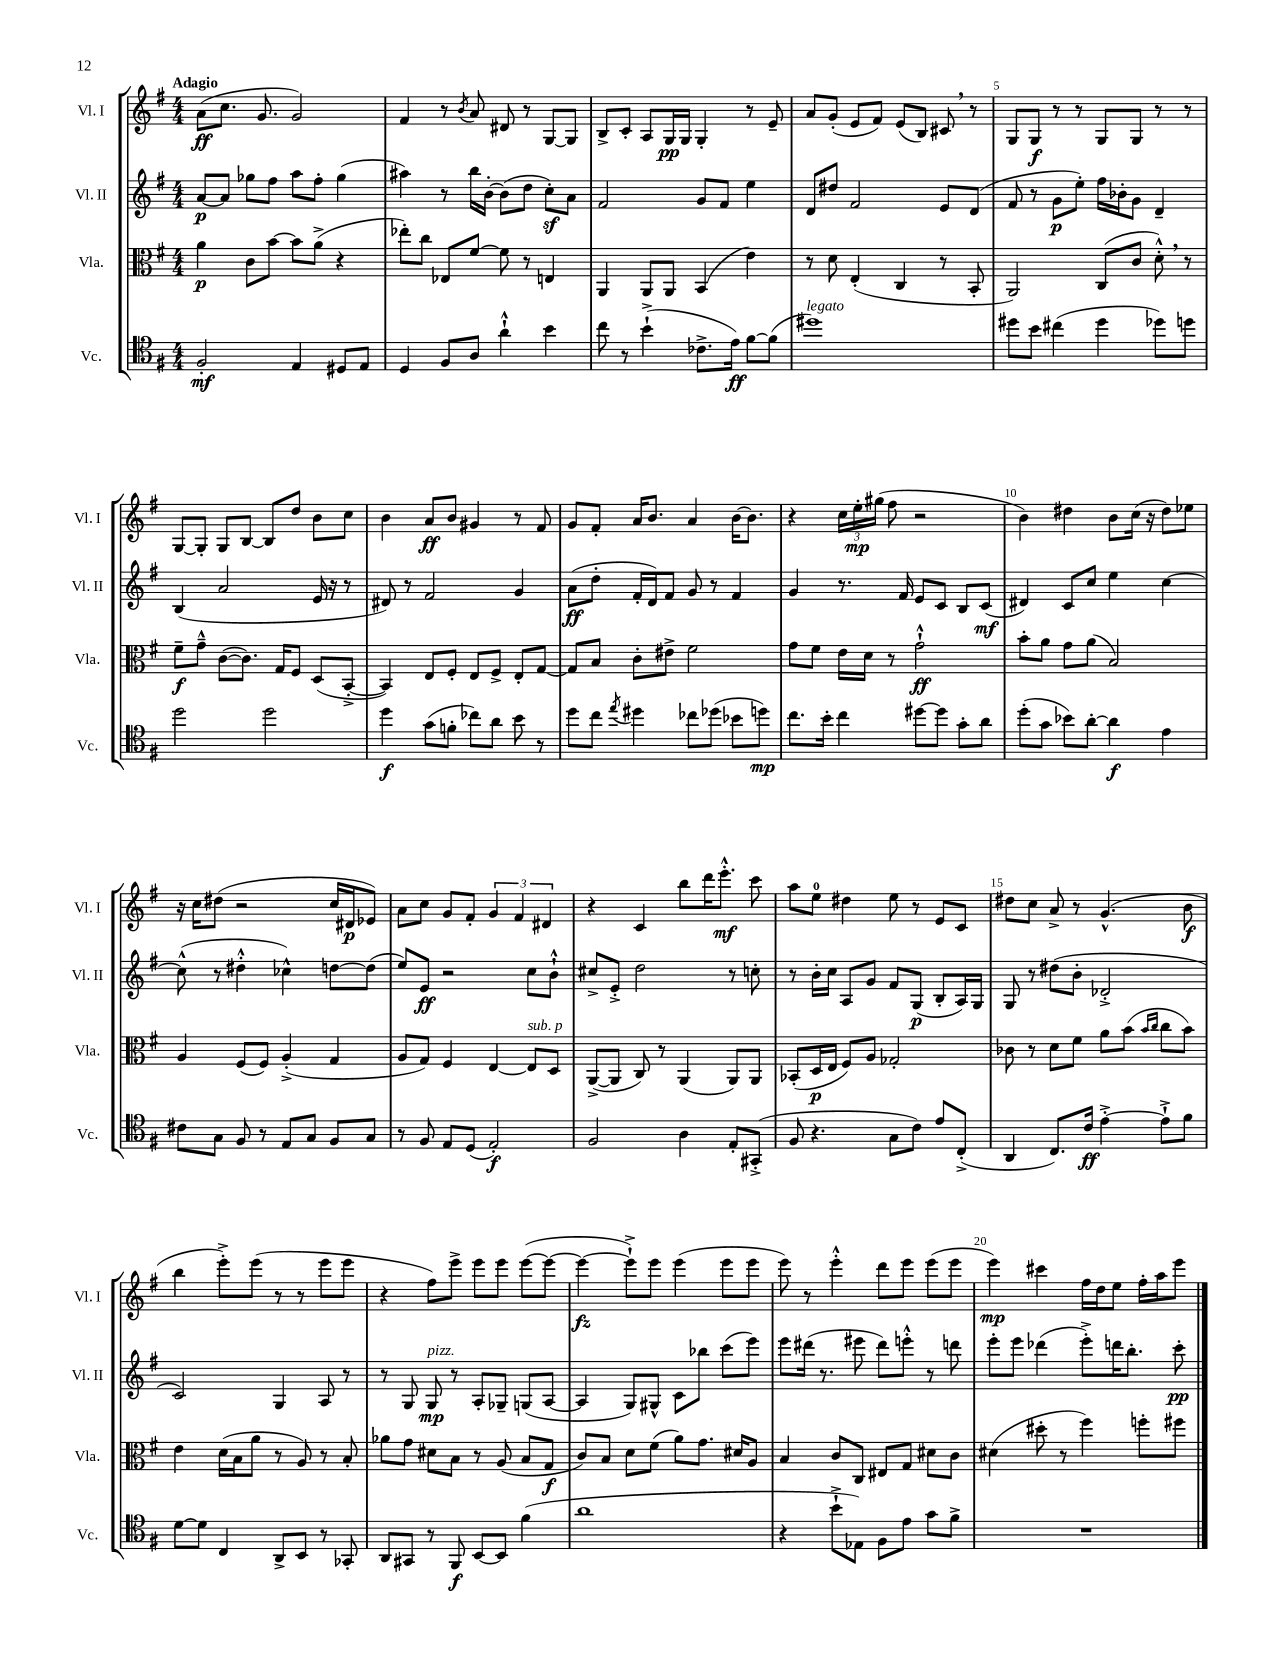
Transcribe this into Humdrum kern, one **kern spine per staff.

**kern	**kern	**kern	**kern
*staff4	*staff3	*staff2	*staff1
*clefC4	*clefC3	*clefG2	*clefG2
*k[f#]	*k[f#]	*k[f#]	*k[f#]
*M4/4	*M4/4	*M4/4	*M4/4
2F#'	4a	[8a	(8a
.	.	8a]	8.cc
.	8c	8gg-	.
.	.	.	8.g
.	[8b	8ff#	.
4E	8b]	8aa	2g)
.	(8a^	8ff#'	.
8D#	4r	(4gg-	.
8E	.	.	.
=	=	=	=
4D	8ee-')	4aa#)	4f#
.	8cc	.	.
8F#	8E-	8r	8r
.	.	.	8qb
8A	[8f#	16bb	8a
.	.	[16b'	.
4a`^^	8f#]	(8b]	8d#
.	8r	8dd	8r
4b	4E	8cc')	[8G
.	.	8a	8G]
=	=	=	=
8cc	4AA	2f#	8B^
8r	.	.	8c'
(4b`^	8AA	.	8A
.	8AA	.	16G
.	.	.	16G
8.c-^	(4BB	8g	4G'
.	.	8f#	.
16e)	.	.	.
[8f#	4e)	4ee	8r
(8f#]	.	.	8e~
=	=	=	=
1dd#)	8r	8d	8a
.	8d	8dd#	(8g'
.	(4E'	2f#	8e
.	.	.	8f#)
.	4C	.	(8e
.	.	.	8B)
.	8r	8e	8c#
.	8BB'	(8d	8r
=	=	=	=
8dd#	2AA)	8f#	8G
8b	.	8r	8G
(4cc#	.	8g	8r
.	.	8ee')	8r
4dd#	(8C	16ff#	8G
.	.	16b-'	.
.	8c	8g	8G
8dd-)	8d'^^)	4d~	8r
8dd	8r	.	8r
=	=	=	=
2dd	8f#~	(4B	[8G
.	8g~^^	.	8G']
.	([8c	2a	8G
.	8.c])	.	[8B
2dd	.	.	8B]
.	16G	.	.
.	8F#	.	8dd
.	(8D	16e	8b
.	.	16r	.
.	[8BB'^	8r	8cc
=	=	=	=
4dd	4BB])	8d#)	4b
.	.	8r	.
(8g	8E	2f#	8a
8f'	8F#'	.	8b
8cc-)	8E	.	4g#
8a	8F#^	.	.
8b	8E'	4g	8r
8r	[8G	.	8f#
=	=	=	=
8dd	8G]	(8a	8g
8cc	8B	8dd'	8f#'
8qee	.	.	.
4dd#	8c'	16f#'	16a
.	.	16d)	8.b
.	8e#^	8f#	.
8cc-	2f#	8g	4a
(8dd-	.	8r	.
8b-	.	4f#	[16b
.	.	.	8.b]
8dd)	.	.	.
=	=	=	=
8.cc	8g	4g	4r
.	8f#	.	.
16b'	.	.	.
4cc	16e	8.r	24cc
.	.	.	24ee'
.	16d	.	.
.	.	.	(24gg#
.	8r	.	8ff#
.	.	16f#	.
[8dd#	2g`^^	8e	2r
8dd#]	.	8c	.
8g'	.	8B	.
8a	.	(8c	.
=	=	=	=
(8dd'	8b'	4d#)	4b)
8g	8a	.	.
8b-)	8g	8c	4dd#
[8a'	(8a	8cc	.
4a]	2B)	4ee	8b
.	.	.	(16cc
.	.	.	16r
4e	.	[4cc	8dd#)
.	.	.	8ee-
=	=	=	=
8c#	4A	(8cc^^]	16r
.	.	.	16cc
8G	.	8r	(8dd#
8F#	(8F#	4dd#'^^	2r
8r	8F#)	.	.
8E	(4A'^	4cc-^^)	.
8G	.	.	.
8F#	4G	[8dd	16cc
.	.	.	16d#
8G	.	(8dd]	8e-)
=	=	=	=
8r	8A	8ee)	8a
8F#	8G)	8e	8cc
8E	4F#	2r	8g
(8D	.	.	8f#'
2E')	[4E	.	6g
.	.	.	6f#
.	8E]	8cc	.
.	.	.	6d#
.	8D	8b`^^	.
=	=	=	=
2F#	([8AA^	8cc#^	4r
.	8AA]	8e'^	.
.	8C)	2dd	4c
.	8r	.	.
4A	(4AA	.	8bb
.	.	.	16ddd
.	.	.	8.eee'^^
8E'	8AA)	8r	.
(8GG#'^	8AA	8cc'	8ccc
=	=	=	=
8F#	(8BB-'	8r	8aa
4.r	16D	16b'	8ee
.	16E	16cc	.
.	8F#)	8A	4dd#
.	8A	8g	.
8G	2G-'	8f#	8ee
8c)	.	(8G	8r
8e	.	8B'	8e
(8C'^	.	16A)	8c
.	.	16G	.
=	=	=	=
4AA	8c-	8G	8dd#
.	8r	8r	8cc
8.C)	8d	(8dd#	8a^
.	8f#	8b'	8r
16c	.	.	.
[4e'^	8a	2d-'^	(4.g^^
.	(8b	.	.
.	16qqb	.	.
.	16qqcc	.	.
8e`^]	8cc	.	.
8f#	8b)	.	8b
=	=	=	=
[8d	4e	2c)	4bb
8d]	.	.	.
4C	(16d	.	8eee'^)
.	16B	.	.
.	8a	.	(8eee
8AA^	8r	4G	8r
8BB	8A)	.	8r
8r	8r	8A	8eee
8GG-'	8B'	8r	8eee
=	=	=	=
8AA	8a-	8r	4r
8GG#	8g	8G	.
8r	8d#	8G	8ff#)
8FF#	8B	8r	8eee^
[8BB	8r	8A'	8eee
8BB]	(8A	8G-~	8eee
(4f#	8B	(8G	([8eee
.	8G	[8A	8eee_
=	=	=	=
1a	8c)	4A]	4eee_
.	8B	.	.
.	8d	8G)	8eee`^])
.	(8f#	8G#^^	8eee
.	8a)	8c	(4eee
.	8.g	8bb-	.
.	.	(8ccc	8eee
.	16d#	.	.
.	8A	8eee)	8eee
=	=	=	=
4r	4B	8eee	8eee)
.	.	(16ddd#	8r
.	.	8.r	.
8b`^	8c	.	4eee'^^
8E-)	8C	8eee#	.
8F#	8E#	8ddd#)	8ddd
8e	8G	8eee'^^	8eee
8g	8d#	8r	(8eee
8f#^	8c	8ddd	8eee
=	=	=	=
1r	(4d#	8eee'	4eee)
.	.	8eee	.
.	8dd#'	(4ddd-	4ccc#
.	8r	.	.
.	4ff#)	8eee'^)	16ff#
.	.	.	16dd
.	.	16ddd	8ee
.	.	8.bb'	.
.	8ff'	.	16ff#'
.	.	.	16aa
.	8ff#	8ccc'	8eee
==	==	==	==
*-	*-	*-	*-
